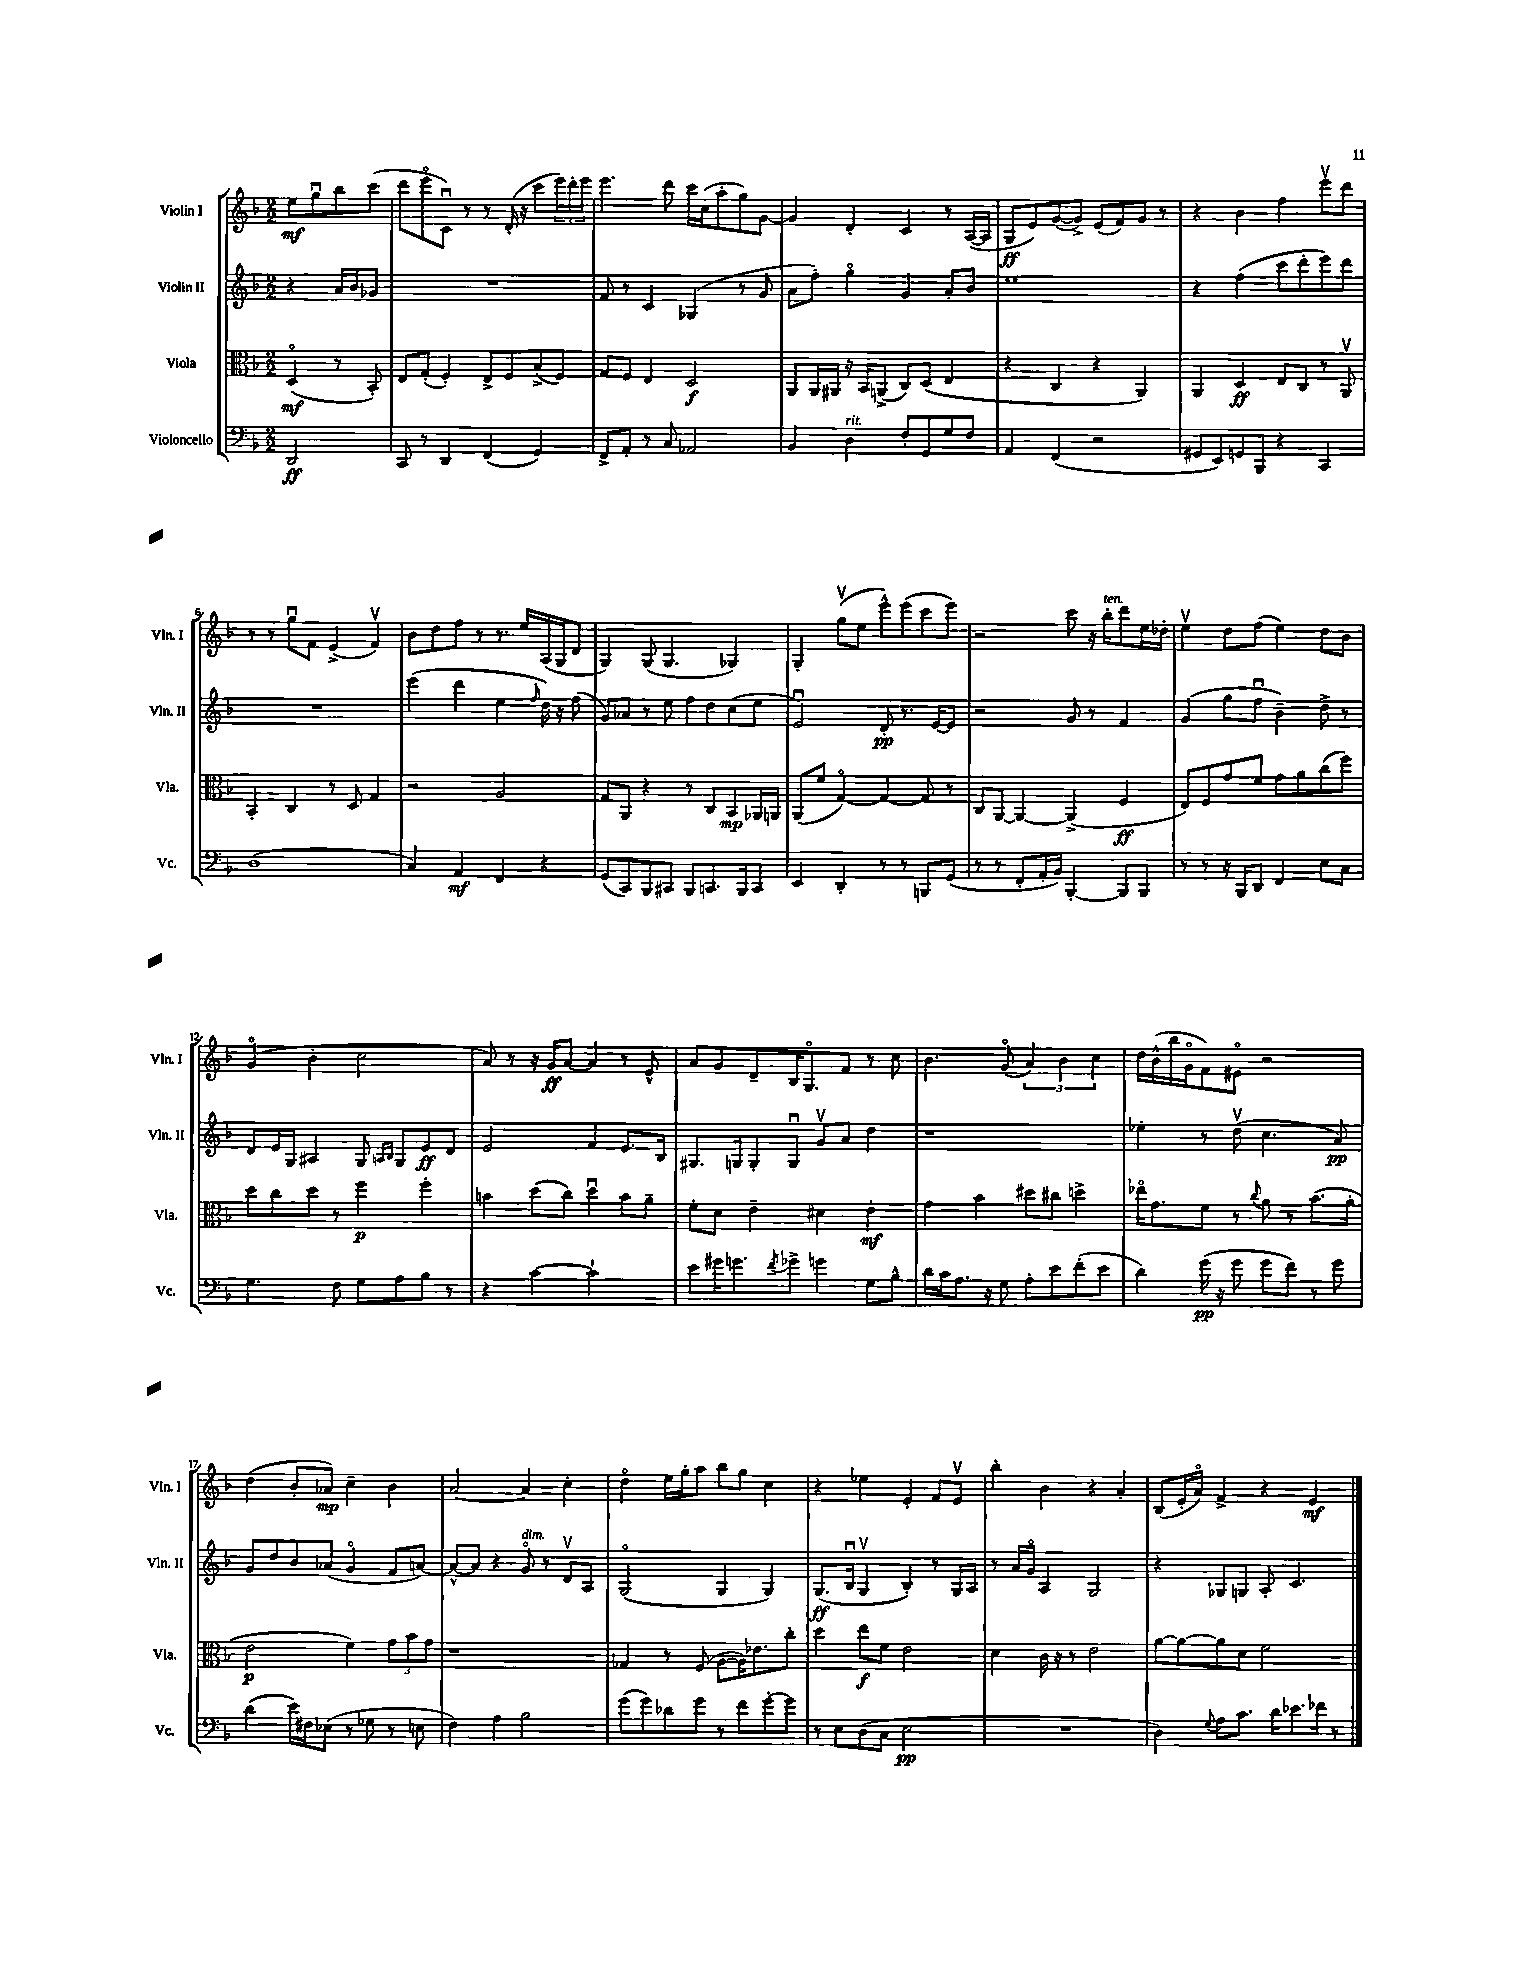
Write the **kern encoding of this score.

**kern	**kern	**kern	**kern
*staff4	*staff3	*staff2	*staff1
*clefF4	*clefC3	*clefG2	*clefG2
*k[b-]	*k[b-]	*k[b-]	*k[b-]
*M2/2	*M2/2	*M2/2	*M2/2
2DD	(4Do	4r	8ee
.	.	.	8ggu
.	8r	16a	8bb-
.	.	16b-	.
.	8BB-')	8g-	(8ccc
=	=	=	=
8CC	8E	1r	8ddd
8r	(8G'	.	8eeeo
4DD	4F')	.	8cu)
.	.	.	8r
(4FF	8E^	.	8r
.	8F	.	(16d'
.	.	.	16r
4GG)	(8B-^	.	8ccc
.	8F)	.	24eee)
.	.	.	24ddd'
.	.	.	24eee
=	=	=	=
8FF^	8G	8f	4.eee
8AA'	8F	8r	.
8r	4E	4c	.
8C	.	.	8ddd
2AA-	2D	(4G-	16ccc
.	.	.	(16cc
.	.	.	8aa'
.	.	8r	8gg)
.	.	8g	[8g
=	=	=	=
4BB-	8AA	8a	4g]
.	16AA	8ff')	.
.	16AA#	.	.
4D	16r	4ggo	4d'
.	16BB-	.	.
.	(8AA^	.	.
8F'	8C)	4g	4c
8GG	(8D	.	.
8G	4E	8a'	8r
8F	.	8b-	([16A
.	.	.	16A]
=	=	=	=
4AA	4r	1ee	8G
.	.	.	8e)
(4FF	4C	.	([8g
.	.	.	8g^])
2r	4r	.	(8e
.	.	.	8f)
.	4AA)	.	8g
.	.	.	8r
=	=	=	=
8GG#	4AA	4r	4r
8EE)	.	.	.
8GG	4D	(4ff	4b-
8BBB-	.	.	.
4r	8E	8ccc	4ff
.	8C	8ddd'	.
4CC	8r	8eee)	8eeev
.	8AAv	8ddd	8ddd
=	=	=	=
(1D	4BB-'	1r	8r
.	.	.	8r
.	4C	.	8ggu
.	.	.	8f
.	8r	.	(4e^
.	8D	.	.
.	4G	.	4fv)
=	=	=	=
4C)	2r	(4eee	8b-
.	.	.	8dd
4AA	.	4ddd	8ff
.	.	.	8r
4FF	2A	4ee	8.r
.	.	.	16ee
.	.	16qqff	.
4r	.	16dd)	(16A
.	.	16r	16G
.	.	(8ff	8d
=	=	=	=
(8GG	8G	8g)	4G)
8CC)	8AA	8a-	.
8BBB-	4r	8r	(8G
8CC#	.	8ee	4.G
8BBB-	8r	8ff	.
8.CC	8C	8dd	.
.	8BB-	(8cc	4G-)
16BBB-	.	.	.
8CC	16AA-	8ee	.
.	16AA	.	.
=	=	=	=
4EE	(8AA	2eu)	4G'
.	8f	.	.
4DD'	[4Go)	.	(8ggv
.	.	.	8ee
8r	4G_	8d'	8eee^^)
8r	.	8.r	(8eee
8BBB	8G]	.	8ccc
.	.	[16e	.
(8GG	8r	8e]	8eee)
=	=	=	=
8r	8C	2r	2r
8r	[8AA	.	.
8FF'	4AA_	.	.
16AA'	.	.	.
16BB-)	.	.	.
[4BBB-'	(4AA^]	8g	8ccc
.	.	8r	16r
.	.	.	16bb-'
8BBB-]	4F	4f	8ddd
8BBB-	.	.	16ee
.	.	.	16dd-'
=	=	=	=
8r	8E)	(4g	4eev
8r	8F	.	.
16r	8g	8gg	8dd
16BBB-	.	.	.
8DD	8f	8ffu	(8ff
4FF	8g	4b-~)	4ee)
.	8a	.	.
8E	(8cc	8dd^	8dd
8C	8ff)	8r	8b-
=	=	=	=
4.G	8dd	8d	(4go
.	8cc	16e	.
.	.	16G	.
.	8dd	4A#	4b-'
8F	8r	.	.
8G	4ff	8G	2cc
.	.	16qqA	.
.	.	16qqB-	.
8A	.	8G	.
8B-	4ff'	8e	.
8r	.	8d	.
=	=	=	=
4r	4b	2e	8a)
.	.	.	8r
[4c	(8dd	.	16r
.	.	.	16g
.	8cc)	.	[8a
2c`]	4ddu	4f	4a]
.	8b	8.e	8r
.	8a~	.	8e^^
.	.	16B-	.
=	=	=	=
8e	8f'	8.G#	8a
16g#	8d	.	8g
8.g	.	16G	.
.	4e~	8G'	8d~
8qf	.	.	.
8g-^	.	8Gu	16B-
.	.	.	8.Go
4g	4d#	8gv	.
.	.	8a	8f
8G	4e'	4dd	8r
8B-^^	.	.	8cc
=	=	=	=
16d	4g	1r	4.b-
16c	.	.	.
8.A	.	.	.
.	4b-	.	.
16r	.	.	.
8G	.	.	(8go
8A'	8dd#	.	6a)
8e	8cc#	.	.
.	.	.	6b-
(8f'	4dd^	.	.
.	.	.	6cc
8e	.	.	.
=	=	=	=
4d)	16ee-o	4ee-'	16dd
.	8.g	.	(16b-^^
.	.	.	16bb-
.	.	.	16go
(16g	8f	8r	8f)
16r	.	.	.
8g	8r	(8ddv	8e#o
.	8qqcc	.	.
8g	8a	4.cc	2r
8f)	8r	.	.
8r	(8.b-	.	.
8g	.	8a)	.
.	16a'	.	.
=	=	=	=
(4d	2e	8g	(4dd
.	.	8dd	.
16e)	.	8b-	8b-'
16F#	.	.	.
(8E-	.	(8a-	8a-)
8r	4f)	4go	4cc~
8G-	.	.	.
8r	12g	8f	4b-
.	12b-	.	.
8E	.	[8a)	.
.	12g	.	.
=	=	=	=
4F)	1r	8a^^_	[2a
.	.	8a]	.
4A	.	4r	.
2B-	.	8go	4a]
.	.	8r	.
.	.	8dv	4cc'
.	.	8A	.
=	=	=	=
(8g	4G-	(2Go	4ddo
8g)	.	.	.
8d-	8r	.	16ee
.	.	.	16gg'
8g	(8F	.	8aa
8r	[8A	4G	8bb-
8f	16A])	.	8gg
.	8.e-	.	.
[8g'	.	4G)	4cc
8g]	8cc'	.	.
=	=	=	=
8r	4dd	(8.G	4r
8E	.	.	.
.	.	16B-u	.
(8D	8ee	4Gv	4ee-
8C	8f	.	.
2E	2e	4B-')	4e'
.	.	8r	8f
.	.	16G	8ev
.	.	16A	.
=	=	=	=
1r	4d	8r	4bb-'
.	.	16a	.
.	.	16go	.
.	16c	4A	4b-
.	16r	.	.
.	8r	.	.
.	2e	2G	4r
.	.	.	4a'
=	=	=	=
4D)	[8a	4r	(8B-
.	8a_	.	16e'
.	.	.	16ao)
8qqG	.	.	.
8A	8a]	8G-	4f^
8.c	8d	8G	.
.	2f	8A'	4r
16d	.	.	.
8.e-	.	4.c	.
.	.	.	4e
16f-	.	.	.
8r	.	.	.
==	==	==	==
*-	*-	*-	*-
